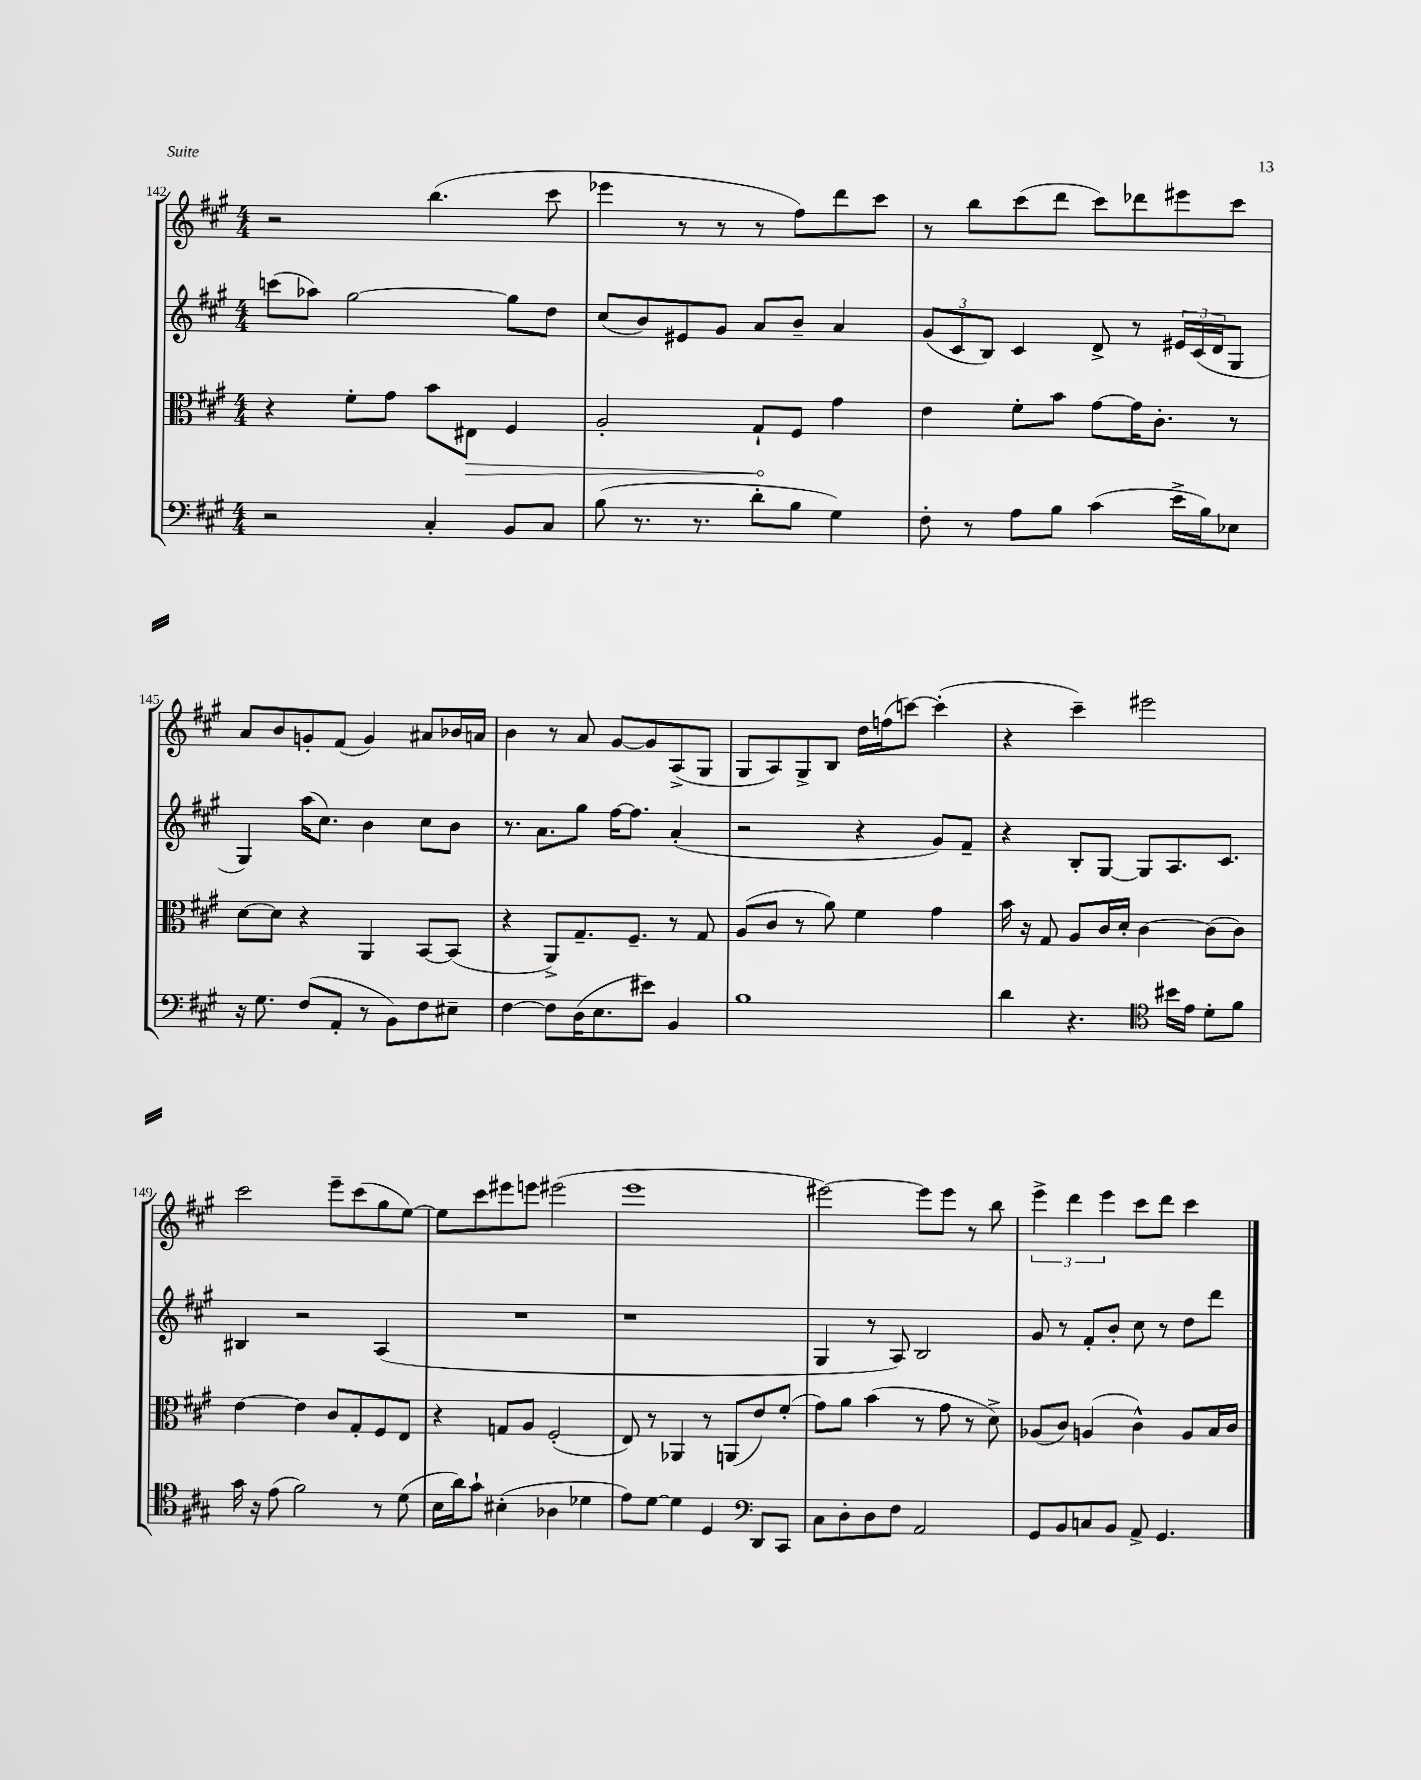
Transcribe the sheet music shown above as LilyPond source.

<<
\new StaffGroup <<
\new Staff = "s0" {
    \clef treble \key a \major \numericTimeSignature \time 4/4
    r2 b''4.( cis'''8 |
    ees'''4 r8 r8 r8 fis''8) d'''8 cis'''8 |
    r8 b''8 cis'''8( d'''8 cis'''8) des'''8 eis'''8 cis'''8 |
    a'8 b'8 g'8-. fis'8( g'4) ais'8 bes'16 a'16 |
    b'4 r8 a'8 gis'8~ gis'8 a8->( gis8 |
    gis8 a8) gis8-> b8 d''16 f''16( c'''8~) c'''4-.( |
    r4 cis'''4--) eis'''2 |
    cis'''2 e'''8-- cis'''8( gis''8 e''8~) |
    e''8 cis'''8 eis'''8 e'''8 eis'''2( |
    e'''1 |
    eis'''2~) eis'''8 eis'''8 r8 b''8 |
    \tuplet 3/2 { e'''4-> d'''4 e'''4 } cis'''8 d'''8 cis'''4 \bar "|." |
}
\new Staff = "s1" {
    \clef treble \key a \major \numericTimeSignature \time 4/4
    c'''8( aes''8) gis''2~ gis''8 d''8 |
    cis''8( b'8) eis'8 gis'8 a'8 b'8-- a'4 |
    \tuplet 3/2 { gis'8( cis'8 b8) } cis'4 d'8-> r8 \tuplet 3/2 { eis'16 cis'16( d'16 } gis8 |
    gis4) a''16( cis''8.) b'4 cis''8 b'8 |
    r8. a'8. gis''8 fis''16~ fis''8. a'4-.( |
    r2 r4 gis'8) fis'8-- |
    r4 b8-. gis8~ gis8 a8. cis'8. |
    bis4 r2 a4( |
    R1 |
    r1 |
    gis4 r8 a8) b2 |
    gis'8 r8 fis'8-. b'8-. cis''8 r8 d''8 d'''8 \bar "|." |
}
\new Staff = "s2" {
    \clef alto \key a \major \numericTimeSignature \time 4/4
    r4 fis'8-. gis'8 b'8 \once \override Hairpin.circled-tip = ##t eis8\> fis4 |
    a2-. gis8-!\! fis8 gis'4 |
    e'4 fis'8-. b'8 gis'8~ gis'16 cis'8.-. r8 |
    d'8~ d'8 r4 a,4 b,8~ b,8( |
    r4 a,8->) gis8.-- fis8.-- r8 gis8 |
    a8( cis'8 r8 a'8) fis'4 gis'4 |
    b'16 r16 gis8 a8 cis'16 d'16-. cis'4~ cis'8( cis'8) |
    e'4~ e'4 cis'8 gis8-. fis8 e8 |
    r4 g8 a8 fis2-.( |
    e8) r8 aes,4 r8 a,8( e'8) fis'8-.( |
    gis'8) a'8 b'4( r8 gis'8 r8 d'8->) |
    aes8( cis'8) a4( cis'4-^) a8 b16 cis'16 \bar "|." |
}
\new Staff = "s3" {
    \clef bass \key a \major \numericTimeSignature \time 4/4
    r2 cis4-. b,8 cis8 |
    b8( r8. r8. d'8-. b8 gis4) |
    fis8-. r8 a8 b8 cis'4( e'16-> b16) ees8 |
    r16 gis8. fis8( a,8-. r8 b,8) fis8 eis8-- |
    fis4~ fis8 d16( e8. eis'8) b,4 |
    b1 |
    d'4 r4. \clef tenor bis'16 e'16 d'8-. fis'8 |
    gis'16 r16 e'8( fis'2) r8 d'8( |
    b16 a'16) gis'8-! bis4-.( aes4 des'4 |
    e'8) d'8~ d'4 d4 \clef bass d,8 cis,8 |
    cis8 d8-. d8 fis8 a,2 |
    gis,8 b,8 c8 b,8 a,8-> gis,4. \bar "|." |
}
>>
>>
\layout { \context { \Score currentBarNumber = #142 } }
